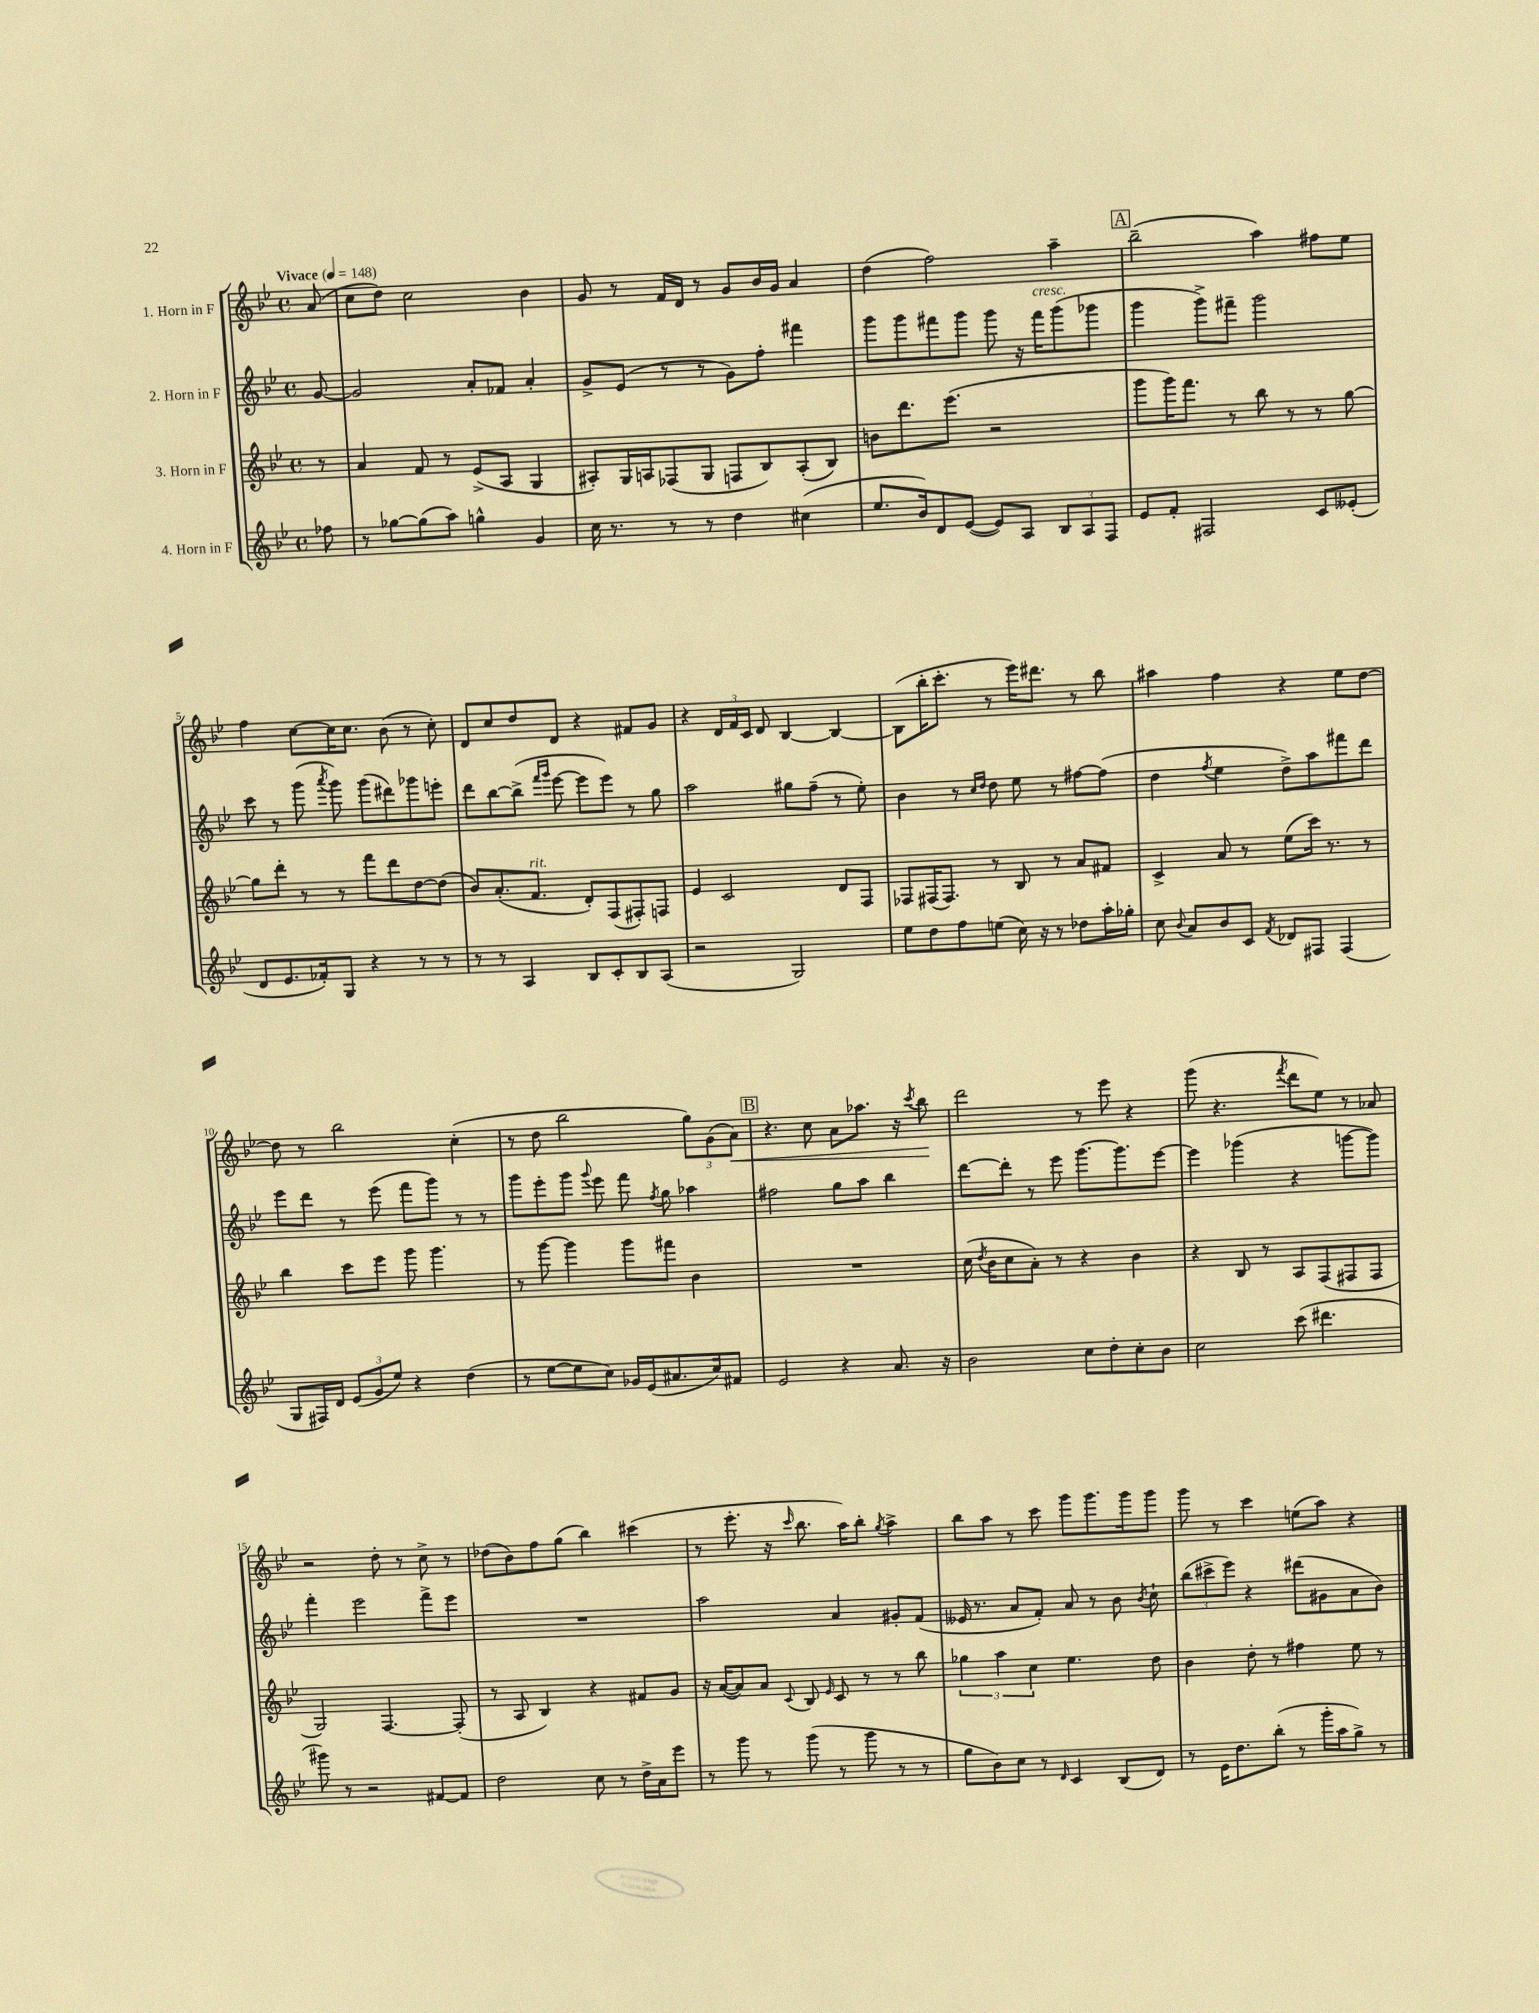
<<
\new StaffGroup <<
\new Staff = "s0" \with { instrumentName = "1. Horn in F" } {
    \clef treble \key bes \major \defaultTimeSignature \time 4/4 \partial 8 \tempo "Vivace" 4 = 148
    \autoBeamOff a'8( |
    c''8[ d''8]) c''2 bes'4 |
    g'8 r8 f'16[ d'16] r8 g'8[ bes'16 g'16] a'4 |
    d''4( f''2) a''4-- |
    \mark \markup { \box "A" } bes''2--( a''4) fis''8[ ees''8] |
    f''4 c''8[~ c''16 c''8.] bes'8( r8 c''8-.) |
    d'8[ c''8 d''8 d'8] r4 fis'8[ g'8] |
    r4 \tuplet 3/2 { d'16[ f'16 c'16] } d'8 bes4~ bes4~ |
    bes8[( bes''16-. c'''8.]-. r8 ees'''16[) dis'''8.] r8 bes''8 |
    ais''4 f''4 r4 ees''8[ d''8]~ |
    d''8 r8 bes''2 c''4-.( |
    r8 d''8 bes''2 \tuplet 3/2 { g''8[) g'8( a'8]\<) } |
    \mark \markup { \box "B" } r4. c''8 a'8[ aes''8.] r16 \acciaccatura { c'''8 } bes''8\! |
    d'''2 r8 ees'''8 r4 |
    g'''8( r4. \acciaccatura { f'''8 } d'''8[ ees''8]) r8 aes'8 |
    r2 d''8-. r8 c''8-> r8 |
    des''8[( bes'8) f''8 g''8]( bes''4) cis'''4( |
    r8 ees'''8.-. r16 \grace { c'''16 } bes''8. a''16[) bes''8]-. \acciaccatura { g''8 } a''4-> |
    bes''8[ a''8] r8 c'''8 g'''8[ g'''8. g'''16 g'''8] |
    g'''8 r8 c'''4 e''8[( a''8]) r4 \bar "|." |
}
\new Staff = "s1" \with { instrumentName = "2. Horn in F" } {
    \clef treble \key bes \major \defaultTimeSignature \time 4/4 \partial 8
    \autoBeamOff g'8~ |
    g'2 a'8[-. fes'8] a'4-. |
    g'8[-> ees'8]( r8 r8 g'8[) f''8]-. fis'''4 |
    g'''8[ g'''8 fis'''8 g'''8] g'''8 r16 fis'''16[^\markup { \italic "cresc." } g'''8( ges'''8] |
    \mark \markup { \box "A" } g'''4 g'''8[->) fis'''8]-- g'''2 |
    c'''8 r8 g'''8( \acciaccatura { a'''8 } g'''8) g'''8[( dis'''8) ges'''8 e'''8]-. |
    d'''8[ bes''8~ bes''8]->( \grace { f'''16[ g'''16] } ees'''8~ ees'''8[ ees'''8]) r8 g''8 |
    a''2 gis''8[ f''8]--( r8 ees''8-.) |
    bes'4 r8 \grace { c''16[ d''16] } d''8 ees''8 r8 fis''8[~ fis''8]( |
    d''4 \acciaccatura { f''8 } ees''4 d''8[->) a''8 fis'''8 d'''8] |
    ees'''8[ d'''8] r8 ees'''8( f'''8[ g'''8]) r8 r8 |
    g'''8[ ees'''8-. g'''8] \appoggiatura { g'''8 } ees'''8 f'''8 \acciaccatura { f''8 } g''8 aes''4 |
    \mark \markup { \box "B" } fis''2 g''8[ a''8] bes''4 |
    d'''8[~ d'''8]-. r8 ees'''8 g'''8.[~ g'''8. ees'''8]~ |
    ees'''4 ges'''4( r4 g'''8[~ g'''8]) |
    f'''4-. ees'''2 f'''8[-> ees'''8] |
    R1 |
    a''2 a'4 gis'8[-. f'8]( |
    eeses'16 r8. a'8[ f'8]-.) a'8 r8 bes'8 \acciaccatura { bes'8 } c''8-! |
    \tuplet 3/2 { bes''8[( cis'''8-> ees'''8]) } r4 dis'''8[( gis'8 a'8 bes'8]) \bar "|." |
}
\new Staff = "s2" \with { instrumentName = "3. Horn in F" } {
    \clef treble \key bes \major \defaultTimeSignature \time 4/4 \partial 8
    \autoBeamOff r8 |
    a'4 f'8 r8 ees'8[->( a8] g4 |
    ais8[-.) g16 a16 fes8( g8] f8[ bes8) a8-.( bes8]) |
    b'8[ d'''8. ees'''8.]( r2 |
    \mark \markup { \box "A" } g'''8[ g'''16) f'''8.] r8 bes''8 r8 r8 g''8~ |
    g''8[ d'''8]-. r8 r8 f'''8[ d'''8 d''8~ d''8]( |
    bes'8[) a'8.-.( f'8.]^\markup { \italic "rit." } d'8[-.) f8( fis8-.) f8] |
    ees'4 c'2 d'8[ f8] |
    fes8[ fis16( fis8.]) r8 bes8 r8 a'8[ fis'8] |
    c'4-> a'8 r8 ees''8[( c'''16]) r8. r8 |
    bes''4 c'''8[ ees'''8] g'''8 g'''4. |
    r8 g'''8~ g'''4 g'''8[ fis'''8] bes'4 |
    \mark \markup { \box "B" } R1 |
    c''16( \acciaccatura { d''8 } bes'16[ c''8 a'8]-.) r8 r4 bes'4 |
    r4 bes8 r8 a8[ f8( fis8 fis8] |
    g2) f4.~ f8-.( |
    r8 a8 bes4) r4 fis'8[ g'8] |
    r16 a'16[~( a'8) a'8] \appoggiatura { c'8 } bes8 \grace { ees'16 } c'8 r8 r8 bes''8 |
    \tuplet 3/2 { ges''4 a''4 c''4 } ees''4. d''8 |
    bes'4 d''8-. r8 fis''4 ees''8 r8 \bar "|." |
}
\new Staff = "s3" \with { instrumentName = "4. Horn in F" } {
    \clef treble \key bes \major \defaultTimeSignature \time 4/4 \partial 8
    \autoBeamOff fes''8 |
    r8 ges''8[~ ges''8( a''8]) g''4-^ g'4 |
    c''16 r8. r8 r8 d''4 cis''4( |
    ees''8.[ bes'16) d'8 ees'8]~( ees'8[) a8] \tuplet 3/2 { bes8[ a8 f8] } |
    \mark \markup { \box "A" } ees'8[ f'8]-. fis2 c'8[ eeses'8]-.( |
    d'8[ ees'8. fes'16-.) g8] r4 r8 r8 |
    r8 r8 a4 bes8[ c'8-. bes8 a8]( |
    r2 g2) |
    ees''8[ d''8 f''8 e''8]( c''16) r16 r8 des''8[ a''16-. ges''16]-. |
    c''8 \appoggiatura { bes'8 } a'8[ bes'8 c'8] \acciaccatura { f'8 } des'8[ fis8] fis4( |
    g8[ fis16) d'16] \tuplet 3/2 { ees'8[( g'8 ees''8]) } r4 d''4( |
    r8 ees''8[~ ees''8 c''8]) ges'16[ ees'16( ais'8. c''16) fis'8] |
    \mark \markup { \box "B" } ees'2 r4 a'8. r16 |
    bes'2 c''8[ d''8-. c''8-. bes'8] |
    c''2 c'''8( dis'''4. |
    gis'''8) r8 r2 fis'8[~ fis'8] |
    d''2 c''8 r8 d''16[-> a'16 ees'''8] |
    r8 g'''8 r8 g'''8( r8 g'''8 r8 r8 |
    g''8[ bes'8) c''8] r8 \grace { d'16 } c'4 bes8[( d'8]) |
    r8 ees'16[ d''8. bes''8]-.( r8 g'''16[-. a''16 g''8]->) r8 \bar "|." |
}
>>
>>
